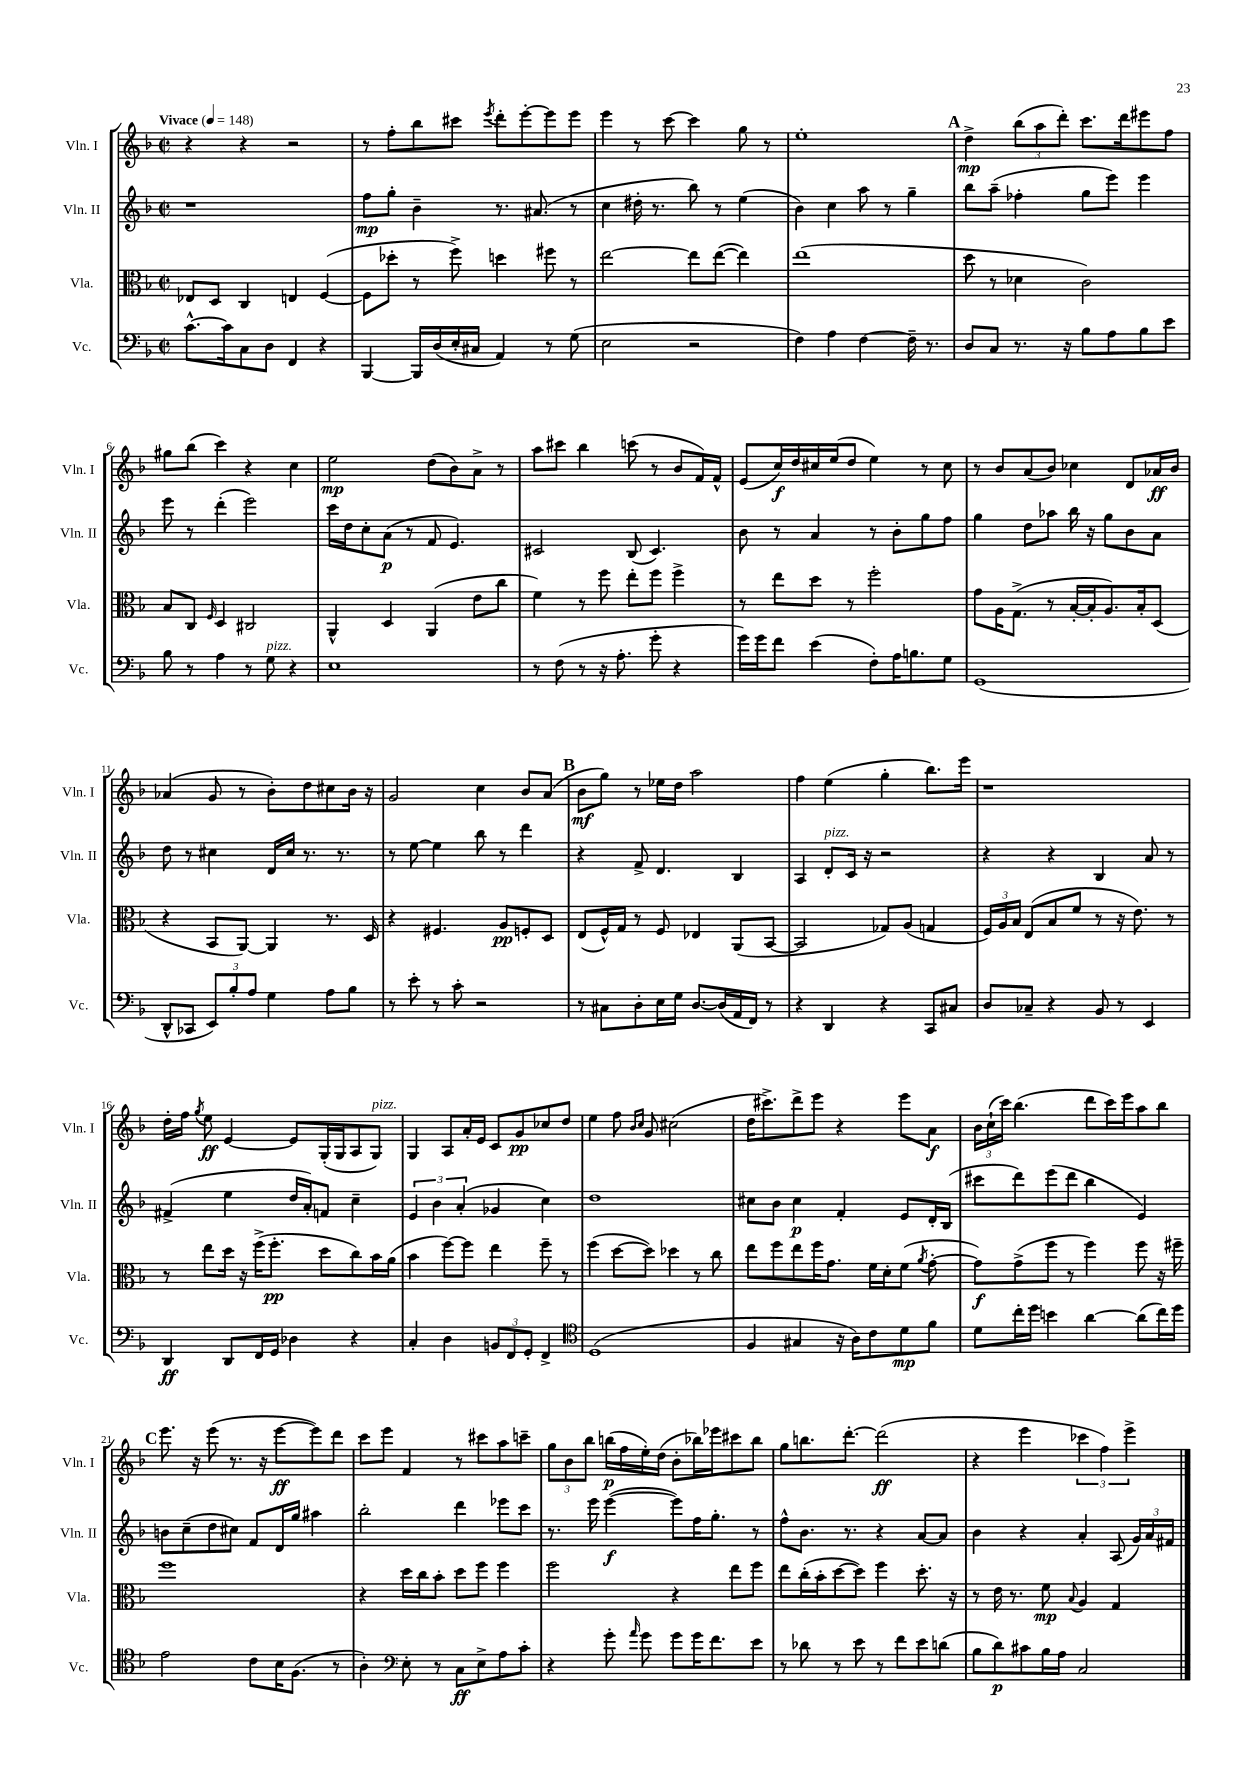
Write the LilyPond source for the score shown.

<<
\new StaffGroup <<
\new Staff = "s0" \with { instrumentName = "Vln. I" shortInstrumentName = "Vln. I" } {
    \clef treble \key f \major \defaultTimeSignature \time 2/2 \tempo "Vivace" 4 = 148
    \autoBeamOff r4 r4 r2 |
    r8 f''8[-. bes''8 cis'''8] \acciaccatura { e'''8 } d'''8[-. e'''8~-. e'''8 e'''8] |
    e'''4 r8 c'''8~ c'''4 g''8 r8 |
    e''1-. |
    \mark \markup { \bold "A" } d''4->\mp \tuplet 3/2 { bes''8[( a''8 d'''8]-.) } c'''8.[ d'''16 eis'''8 f''8] |
    gis''8[ bes''8]( c'''4) r4 c''4 |
    e''2\mp d''8[( bes'8) a'8]-> r8 |
    a''8[ cis'''8] bes''4 c'''8( r8 bes'8[ f'16) f'16]-^ |
    e'8[( c''16\f) d''16 cis''16 e''16( d''8] e''4) r8 cis''8 |
    r8 bes'8[ a'8( bes'8]) ces''4 d'8[ aes'16\ff bes'16] |
    aes'4( g'8 r8 bes'8[-.) d''8 cis''8 bes'16] r16 |
    g'2 c''4 bes'8[ a'8]( |
    \mark \markup { \bold "B" } bes'8[\mf g''8]) r8 ees''16[ d''16] a''2 |
    f''4 e''4( g''4-. bes''8.[) e'''16] |
    r1 |
    d''16[-. f''16] \acciaccatura { g''8 } e''8\ff e'4~ e'8[ g16-.( g16 a8 g8]^\markup { \italic "pizz." }) |
    g4 a8[ a'16-. e'16] c'8[ g'8\pp ces''8 d''8] |
    e''4 f''8 \grace { bes'16[ c''16] } g'8 cis''2( |
    d''16[ cis'''8.->) d'''8-> e'''8] r4 e'''8[ a'8]\f |
    \tuplet 3/2 { bes'16[ c''16-!( c'''16]) } bes''4.( d'''8[ c'''16) e'''16 a''8 bes''8] |
    \mark \markup { \bold "C" } e'''8. r16 e'''8( r8. r16 e'''8[~\ff e'''8) d'''8] |
    c'''8[ e'''8] f'4 r8 cis'''8[ a''8 c'''8]-- |
    \tuplet 3/2 { g''8[ bes'8 bes''8] } b''16[\p( f''16 e''16-.) d''16]( bes'8[-. bes''16) ees'''16 cis'''8 bes''8] |
    g''8[ b''8. d'''8.]~-. d'''2\ff( |
    r4 e'''4 \tuplet 3/2 { ces'''4 f''4) e'''4-> } \bar "|." |
}
\new Staff = "s1" \with { instrumentName = "Vln. II" shortInstrumentName = "Vln. II" } {
    \clef treble \key f \major \defaultTimeSignature \time 2/2
    \autoBeamOff r1 |
    f''8[\mp g''8]-. bes'4-- r8. ais'8.( r8 |
    c''4 dis''16-. r8. bes''8) r8 e''4( |
    bes'4) c''4 a''8 r8 g''4-- |
    \mark \markup { \bold "A" } bes''8[ a''8]--( fes''4-. g''8[ e'''8]) e'''4 |
    e'''8 r8 d'''4-.( e'''2) |
    c'''16[ d''16 c''8-. a'8]\p( r8 f'8 e'4.) |
    cis'2 bes8( cis'4.) |
    bes'8 r8 a'4 r8 bes'8[-. g''8 f''8] |
    g''4 d''8[ aes''8] bes''16 r16 g''8[ bes'8 a'8] |
    d''8 r8 cis''4 d'16[ cis''16] r8. r8. |
    r8 e''8~ e''4 bes''8 r8 d'''4 |
    \mark \markup { \bold "B" } r4 f'8-> d'4. bes4 |
    a4 d'8[-.^\markup { \italic "pizz." } c'16] r16 r2 |
    r4 r4 bes4 a'8 r8 |
    fis'4->( e''4 d''16[ a'16-.) f'8] c''4-- |
    \tuplet 3/2 { e'4 bes'4 a'4-.( } ges'4 c''4) |
    d''1 |
    cis''8[ bes'8] cis''4\p f'4-. e'8[ d'16-. bes16]( |
    cis'''8[ d'''8) e'''8( d'''8] bes''4 e'4) |
    \mark \markup { \bold "C" } b'8[ c''8--( d''8 cis''8]) f'8[ d'16 g''16] ais''4 |
    bes''2-. d'''4 ees'''8[ c'''8] |
    r8. e'''16 e'''4~\f( e'''8[) f''16 g''8.]-. r8 |
    f''8[-^ bes'8.] r8. r4 a'8[~ a'8] |
    bes'4 r4 a'4-. a8( \tuplet 3/2 { g'16[) a'16 fis'16] } \bar "|." |
}
\new Staff = "s2" \with { instrumentName = "Vla." shortInstrumentName = "Vla." } {
    \clef alto \key f \major \defaultTimeSignature \time 2/2
    \autoBeamOff ees8[ d8] c4 e4 f4~( |
    f8[ des''8]-. r8 f''8->) d''4 fis''8 r8 |
    e''2~ e''8[ e''8]~( e''4) |
    e''1( |
    \mark \markup { \bold "A" } d''8 r8 des'4 c'2) |
    bes8[ c8] \grace { f16 } d4 cis2 |
    a,4-^ d4 a,4( e'8[ c''8] |
    f'4) r8 f''8 e''8[-. f''8] f''4-> |
    r8 e''8[ d''8] r8 f''2-. |
    g'8[ a16 g8.]->( r8 bes16[~-. bes16-. a8.) bes16-. d8]( |
    r4 bes,8[ a,8]~) a,4 r8. d16 |
    r4 fis4. a8[\pp f8-. d8] |
    \mark \markup { \bold "B" } e8[( f16-^) g16] r8 f8 ees4 a,8[( bes,8]~ |
    bes,2 ges8[) a8]( g4 |
    \tuplet 3/2 { f16[) a16 bes16] } e8[( bes8 f'8] r8 r16 e'8.) r8 |
    r8 e''8[ d''16] r16 f''16[->( f''8.]-.\pp d''8[ c''8) bes'16 a'16]( |
    bes'4 f''8[~) f''8] e''4 f''8-- r8 |
    f''4( d''8[~ d''8]) des''4 r8 c''8 |
    e''8[ f''8 e''8 f''16 g'8.] f'16[ d'16-. f'8]( \acciaccatura { a'8 } g'8~-. |
    g'8[\f) g'8->( f''8] r8 f''4) f''8 r16 fis''16-- |
    \mark \markup { \bold "C" } f''1 |
    r4 d''16[ c''16 bes'8]-. d''8[ f''8] f''4 |
    f''2 r4 e''8[ f''8] |
    e''8[ c''16-.( bes'16-. d''8~ d''8]) f''4 d''8.-. r16 |
    r8 e'16 r8. f'8\mp \appoggiatura { bes8 } a4 g4 \bar "|." |
}
\new Staff = "s3" \with { instrumentName = "Vc." shortInstrumentName = "Vc." } {
    \clef bass \key f \major \defaultTimeSignature \time 2/2
    \autoBeamOff c'8.[~-^ c'16 c8 d8] f,4 r4 |
    bes,,4~ bes,,16[ d16( e16-. cis16] a,4) r8 g8( |
    e2 r2 |
    f4) a4 f4~ f16-- r8. |
    \mark \markup { \bold "A" } d8[ c8] r8. r16 bes8[ a8 bes8 e'8] |
    bes8 r8 a4 r8 g8^\markup { \italic "pizz." } r4 |
    e1 |
    r8 f8( r8 r16 a8.-. g'8-. r4 |
    g'16[) g'16 f'8] e'4( f8[-.) a16 b8. g8] |
    g,1( |
    d,8[-^ ces,8] \tuplet 3/2 { e,8[) bes8-. a8] } g4 a8[ bes8] |
    r8 e'8-. r8 c'8-. r2 |
    \mark \markup { \bold "B" } r8 cis8[ d8-. e16 g16] d8.[~ d16( a,16 f,16]) r8 |
    r4 d,4 r4 c,8[ cis8] |
    d8[ ces8]-- r4 bes,8 r8 e,4 |
    d,4\ff d,8[ f,16 g,16] des4 r4 |
    c4-. d4 \tuplet 3/2 { b,8[ f,8 g,8]-. } f,4-> |
    \clef tenor d1( |
    f4 gis4 r16 a16[) c'8 d'8\mp f'8] |
    d'8[ c''16-. d''16] b'4 a'4~ a'8[( c''16) d''16] |
    \mark \markup { \bold "C" } e'2 c'8[ bes16 f8.]( r8 |
    a4-.) \clef bass e8-. r8 c8[\ff e8-> a8 c'8]-. |
    r4 g'8-. \grace { a'16 } g'8 g'8[ g'16 f'8. e'8] |
    r8 des'8 r8 e'8 r8 f'8[ e'8 d'8]( |
    bes8[ d'8\p) cis'8 bes16 a16] c2 \bar "|." |
}
>>
>>
